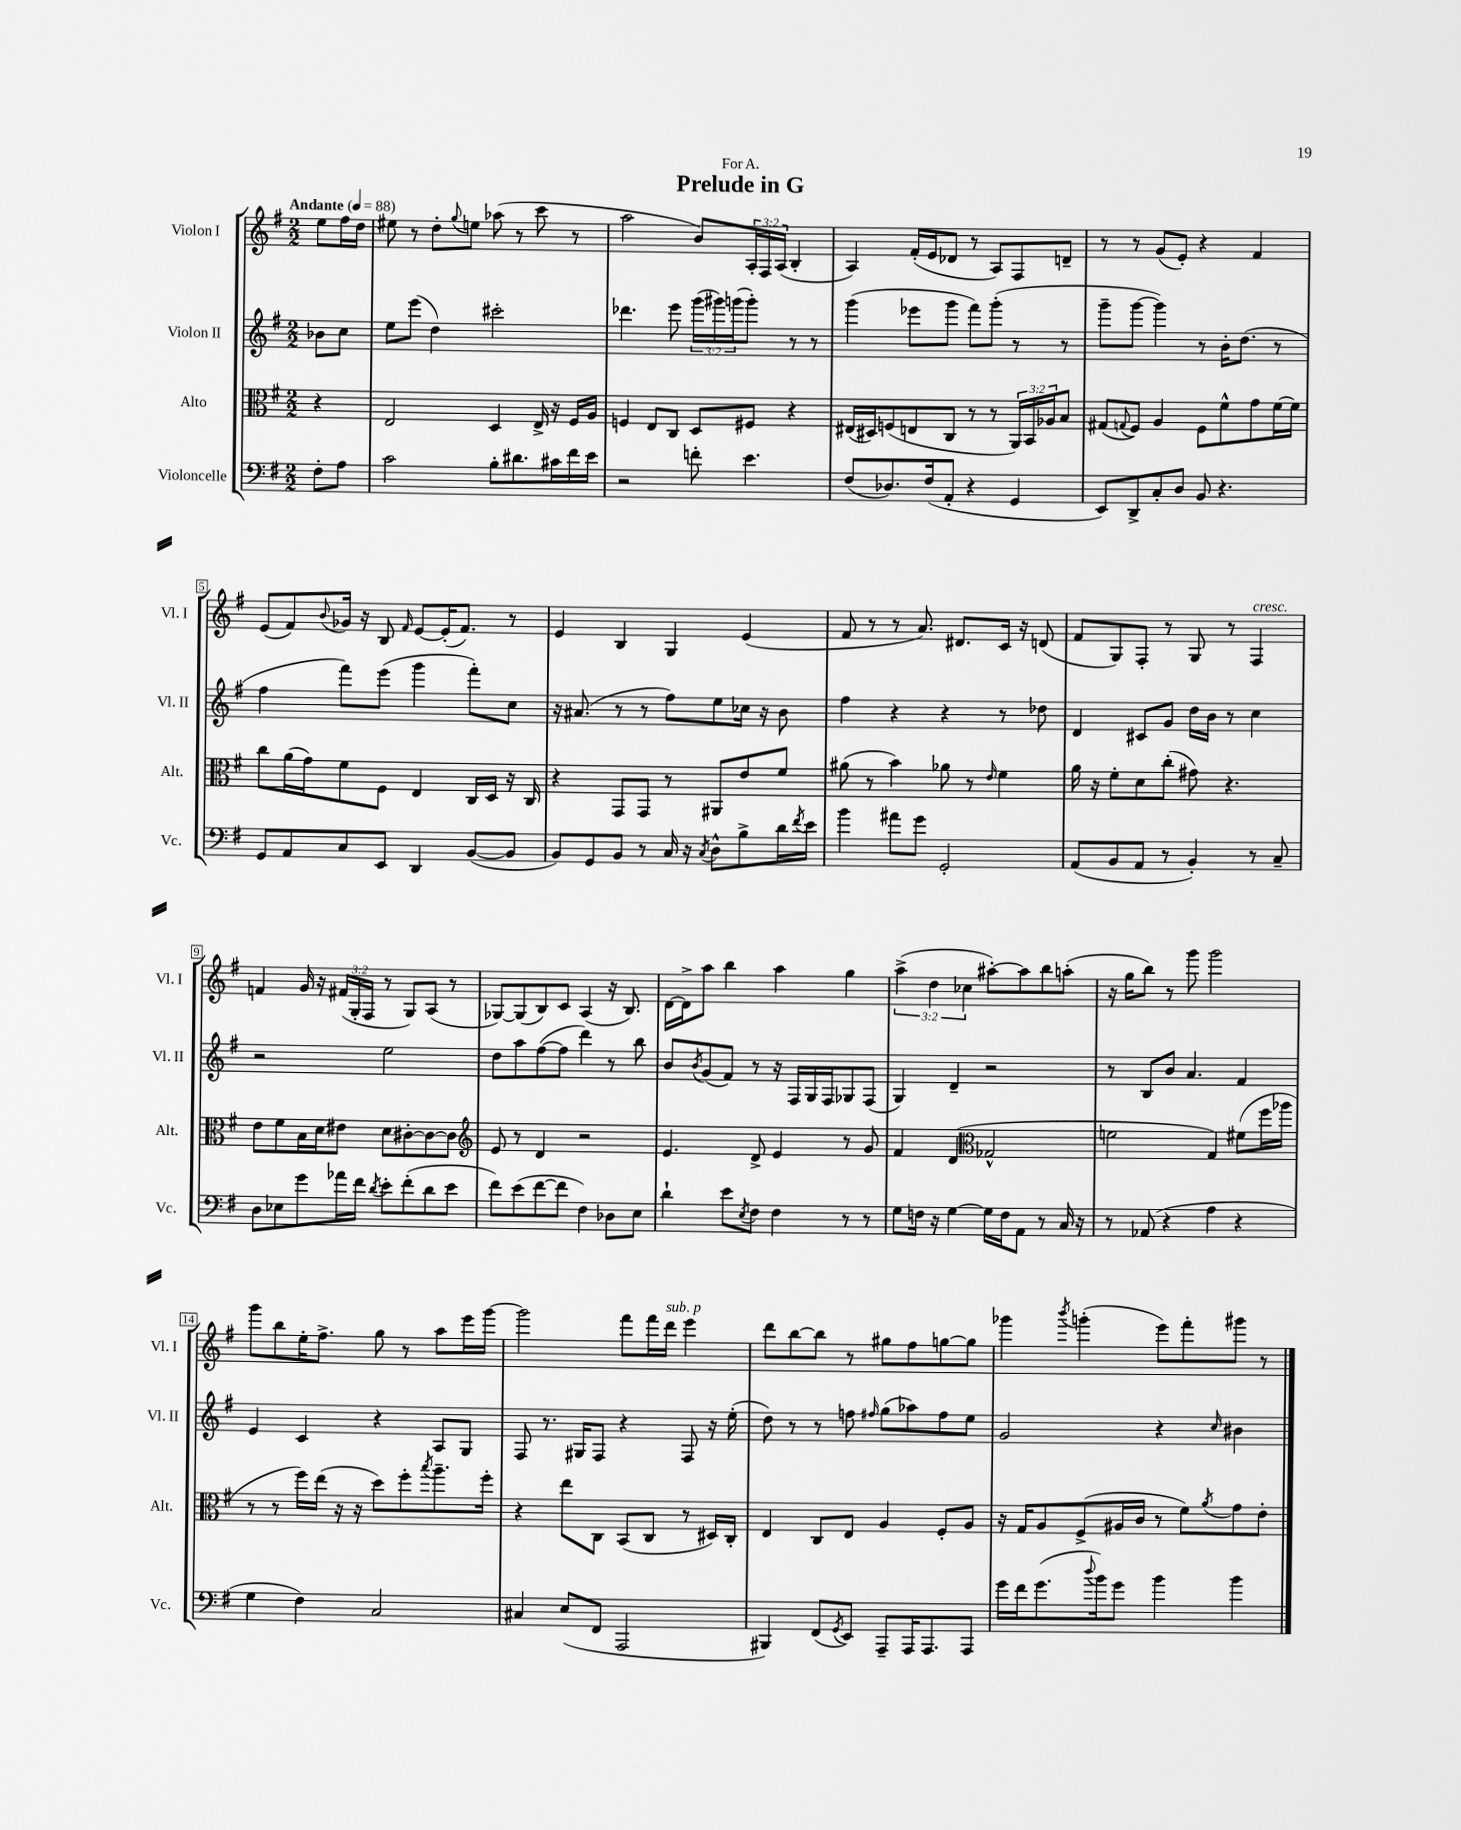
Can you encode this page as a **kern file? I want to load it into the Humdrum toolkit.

**kern	**kern	**kern	**kern
*staff4	*staff3	*staff2	*staff1
*clefF4	*clefC3	*clefG2	*clefG2
*k[f#]	*k[f#]	*k[f#]	*k[f#]
*M2/2	*M2/2	*M2/2	*M2/2
*MM88	*MM88	*MM88	*MM88
8F#'\L	4r	8b-\L	8ee\L
8A\J	.	8cc\J	16ff#\L
.	.	.	16dd\JJ
=	=	=	=
2c\	2E/	8ee\L	8ee#\
.	.	(8eee\J	8r
.	.	4dd\)	8dd'\L
.	.	.	8qqgg/
.	.	.	8ee\J
8B'\L	4D/	2ccc#'\	(8aa-\
8.d#\	.	.	8r
.	16E^/	.	8ccc\
16c#\L	16r	.	.
16f#\	16F#/LL	.	8r
16e\JJ	16A/JJ	.	.
=	=	=	=
2r	4F/	4.ddd-\	2aa\
.	8E/L	.	.
.	8C/J	8eee\	.
8f'\	8D/L	(24ggg\LL	8b/L)
.	.	24ggg#\)	.
.	.	(24ggg\J	.
4.e\	8F#/J	8ggg'\J)	24A'/L
.	.	.	24F#/
.	.	.	(24A/JJ
.	4r	8r	4B'/
.	.	8r	.
=	=	=	=
(8F#/L	(16E#/LL	(4ggg\	4A/)
.	16D#/J)	.	.
8.D-/)	(8F/	.	.
.	8E/	8eee-\L	(16f#'/LL
(16F#/k	.	.	16e/J
8AA'/J	8C/J	8ggg\J	8d-/J
4r	8r	8fff#\L)	8r
.	8r	(8ggg'\J	8A/L)
4GG/	24AA/LL)	8r	8F#/
.	24BB/	.	.
.	24A-/J	.	.
.	8B/J	8r	8d~/J
=	=	=	=
8EE/L)	(8G#/L	8ggg~\L	8r
.	8qqG/	.	.
8DD^/	8F#/J)	[8ggg\J	8r
8C'/	4A/	4ggg\])	(8g/L
8D/J	.	.	8e'/J)
8BB/	8F#\L	8r	4r
4.r	8f#^^\	16b'\LK	.
.	.	(8.dd\J	.
.	8g\	.	4f#/
.	[16f#\L	8r	.
.	16f#\]JJ	.	.
=	=	=	=
8GG/L	8cc\L	4ff#\	(8e/L
8AA/	(16a\L	.	8f#/)
.	16g\J)	.	.
.	.	.	8qqb/
8C/	8f#\	8fff#\L)	16g-/Jk
.	.	.	16r
8EE/J	8F#\J	(8eee\J	8B/
.	.	.	16qqf#/
4DD/	4E/	4ggg\	[8e/L
.	.	.	(16e'/]K
.	.	.	8.f#/J)
([8BB/L	16C/LL	8fff#'\L)	.
.	16D/JJ	.	.
8BB/]J	16r	8cc\J	8r
.	16C/	.	.
=	=	=	=
8BB/L)	4r	16r	4e/
.	.	(8.a#/	.
8GG/	.	.	.
8BB/J	8GG/L	8r	4B/
8r	8GG/J	8r	.
16C/	8r	8ff#\L)	4G/
16r	.	.	.
8qC/	.	.	.
8D^^\L	8AA#/L	8ee\	.
8B^\	8e/	16cc-\Jk	(4e/
.	.	16r	.
16d\L	8f#/J	8b\	.
8qf#/	.	.	.
16e\JJ	.	.	.
=	=	=	=
4b\	(8a#\	4ff#\	8f#/
.	8r	.	8r
8a#\L	4b\)	4r	8r
8g\J	.	.	8.a/)
2GG'/	8a-\	4r	.
.	.	.	8.d#/L
.	8r	.	.
.	16qqe/	.	.
.	4f#\	8r	16c/Jk
.	.	.	16r
.	.	8dd-\	(8d/
=	=	=	=
(8AA/L	16a\	4d/	8f#/L
.	16r	.	.
8BB/	8f#'\L	.	8G/)
8AA/J	8d\	8c#/L	8F#'/J
8r	(8cc'\J	8g/J	8r
4BB'/)	8g#\)	16dd\LL	8G/
.	.	16b\JJ	.
.	4.r	8r	8r
8r	.	4cc\	4F#/
8C~/	.	.	.
=	=	=	=
8D\L	8e\L	2r	4f/
8E-\	8f#\	.	.
8g\	16B\L	.	16g/
.	16d\J	.	16r
16a-\L	8e#\J	.	(24f#/LL
.	.	.	24G'/
16f#\JJ	.	.	.
.	.	.	24F#/JJ
8qd/	.	.	.
8e'\L	8d\L	2ee\	8r
(8f#'\	[8c#'\	.	8G/L)
8d\	8c#\_	.	(8A/J
8e\J	8c#\]J	.	8r
=	=	=	=
*	*clefG2	*	*
8f#\L)	8e/	8dd\L	[8G-/L)
(8e\	8r	8aa\	(8G-/]
[8f#\	4d/	([8ff#\	8B/)
8f#\]J	.	8ff#\]J	8c/J
4F#\)	2r	4ddd\)	(4A/
8D-\L	.	8r	16r
.	.	.	8.B/)
8E\J	.	8bb\	.
=	=	=	=
4d`\	4.e/	8b/L	[16d\LL
.	.	.	16d^\]J
.	.	8qb/	.
.	.	(8g/	8aa\J
8e\L	.	8f#/J)	4bb\
8qE/	.	.	.
8F#\J	8d^/	8r	.
4F#\	4e/	16r	4aa\
.	.	16F#/LL	.
.	.	16G/	.
.	.	16F#/J	.
8r	8r	8G-/	4gg\
8r	8g/	(8F#/J	.
=	=	=	=
8G\L	4f#/	4G/)	(6aa^\
16F\Jk	.	.	.
.	.	.	6dd\
16r	.	.	.
[4G\	(4d/	4d~/	.
.	.	.	6cc-\
*	*clefC3	*	*
16G\]LL	2G-^^/	2r	[8aa#'\L)
16F\J	.	.	.
8AA\J	.	.	8aa#\]
8r	.	.	8bb\
16C/	.	.	(8aa'\J
16r	.	.	.
=	=	=	=
8r	2f\	8r	16r
.	.	.	16gg\LK
(8AA-/	.	8B/L	8bb\J)
4r	.	8b/J	8r
.	.	4.a/	8ggg\
4A\	4G/)	.	2ggg\
4r	(8f#\L	4f#/	.
.	16ff#\L	.	.
.	16aa-\JJ	.	.
=	=	=	=
4G\	8r	4e/	8ggg\L
.	8r	.	8bb\
4F#\)	16ff#\LL)	4c/	16ee'\K
.	(16ee\JJ	.	8.ff#^\J
.	16r	.	.
.	16r	.	.
2C/	8dd\L)	4r	8gg\
.	8ff#'\	.	8r
.	8qbb/	.	.
.	8.aa~\	8A/L	8aa\L
.	.	8G/J	16eee\L
.	16ff#'\Jk	.	[16ggg\JJ
=	=	=	=
4C#/	4r	8F#/	2ggg\]
.	.	8.r	.
(8E/L	8ee\L	.	.
.	.	16G#/LK	.
8FF#/J	8C\J	8F#/J	.
2AAA/	(8BB/L	4r	8fff#\L
.	8C/J	.	16fff#\L
.	.	.	16ddd\JJ
.	8r	8F#/	4eee\
.	16D#/LL)	16r	.
.	16C'/JJ	(16ee'\	.
=	=	=	=
4BBB#/)	4E/	8dd\)	8ddd\L
.	.	8r	[8bb\
(8FF#/L	8C/L	8r	8bb\]J
8qGG/	.	.	.
8EE/J)	8E/J	8ff\	8r
.	.	16qqff#/	.
8AAA~/L	4A/	(8gg\L	8gg#\L
16AAA/K	.	8aa-\)	8ff#\
8.AAA/	.	.	.
.	8F#'/L	8ff#\	[8gg\
8AAA/J	8A/J	8ee\J	8gg\]J
=	=	=	=
16g\LL	16r	2g/	4ggg-\
16f#\J	16G/LK	.	.
(8.g\	8A/	.	.
.	.	.	8qbbb/
.	(8F#^/	.	(4ggg'\
8qqdd/	.	.	.
16b\k)	.	.	.
8g\J	16A#/L	.	.
.	16c/JJ	.	.
4b\	8r	4r	8eee\L)
.	8f#\L)	.	8fff#'\
.	8qa/	16qqcc/	.
4b\	8g\	4b#\	8ggg#\J
.	8e'\J	.	8r
==	==	==	==
*-	*-	*-	*-
